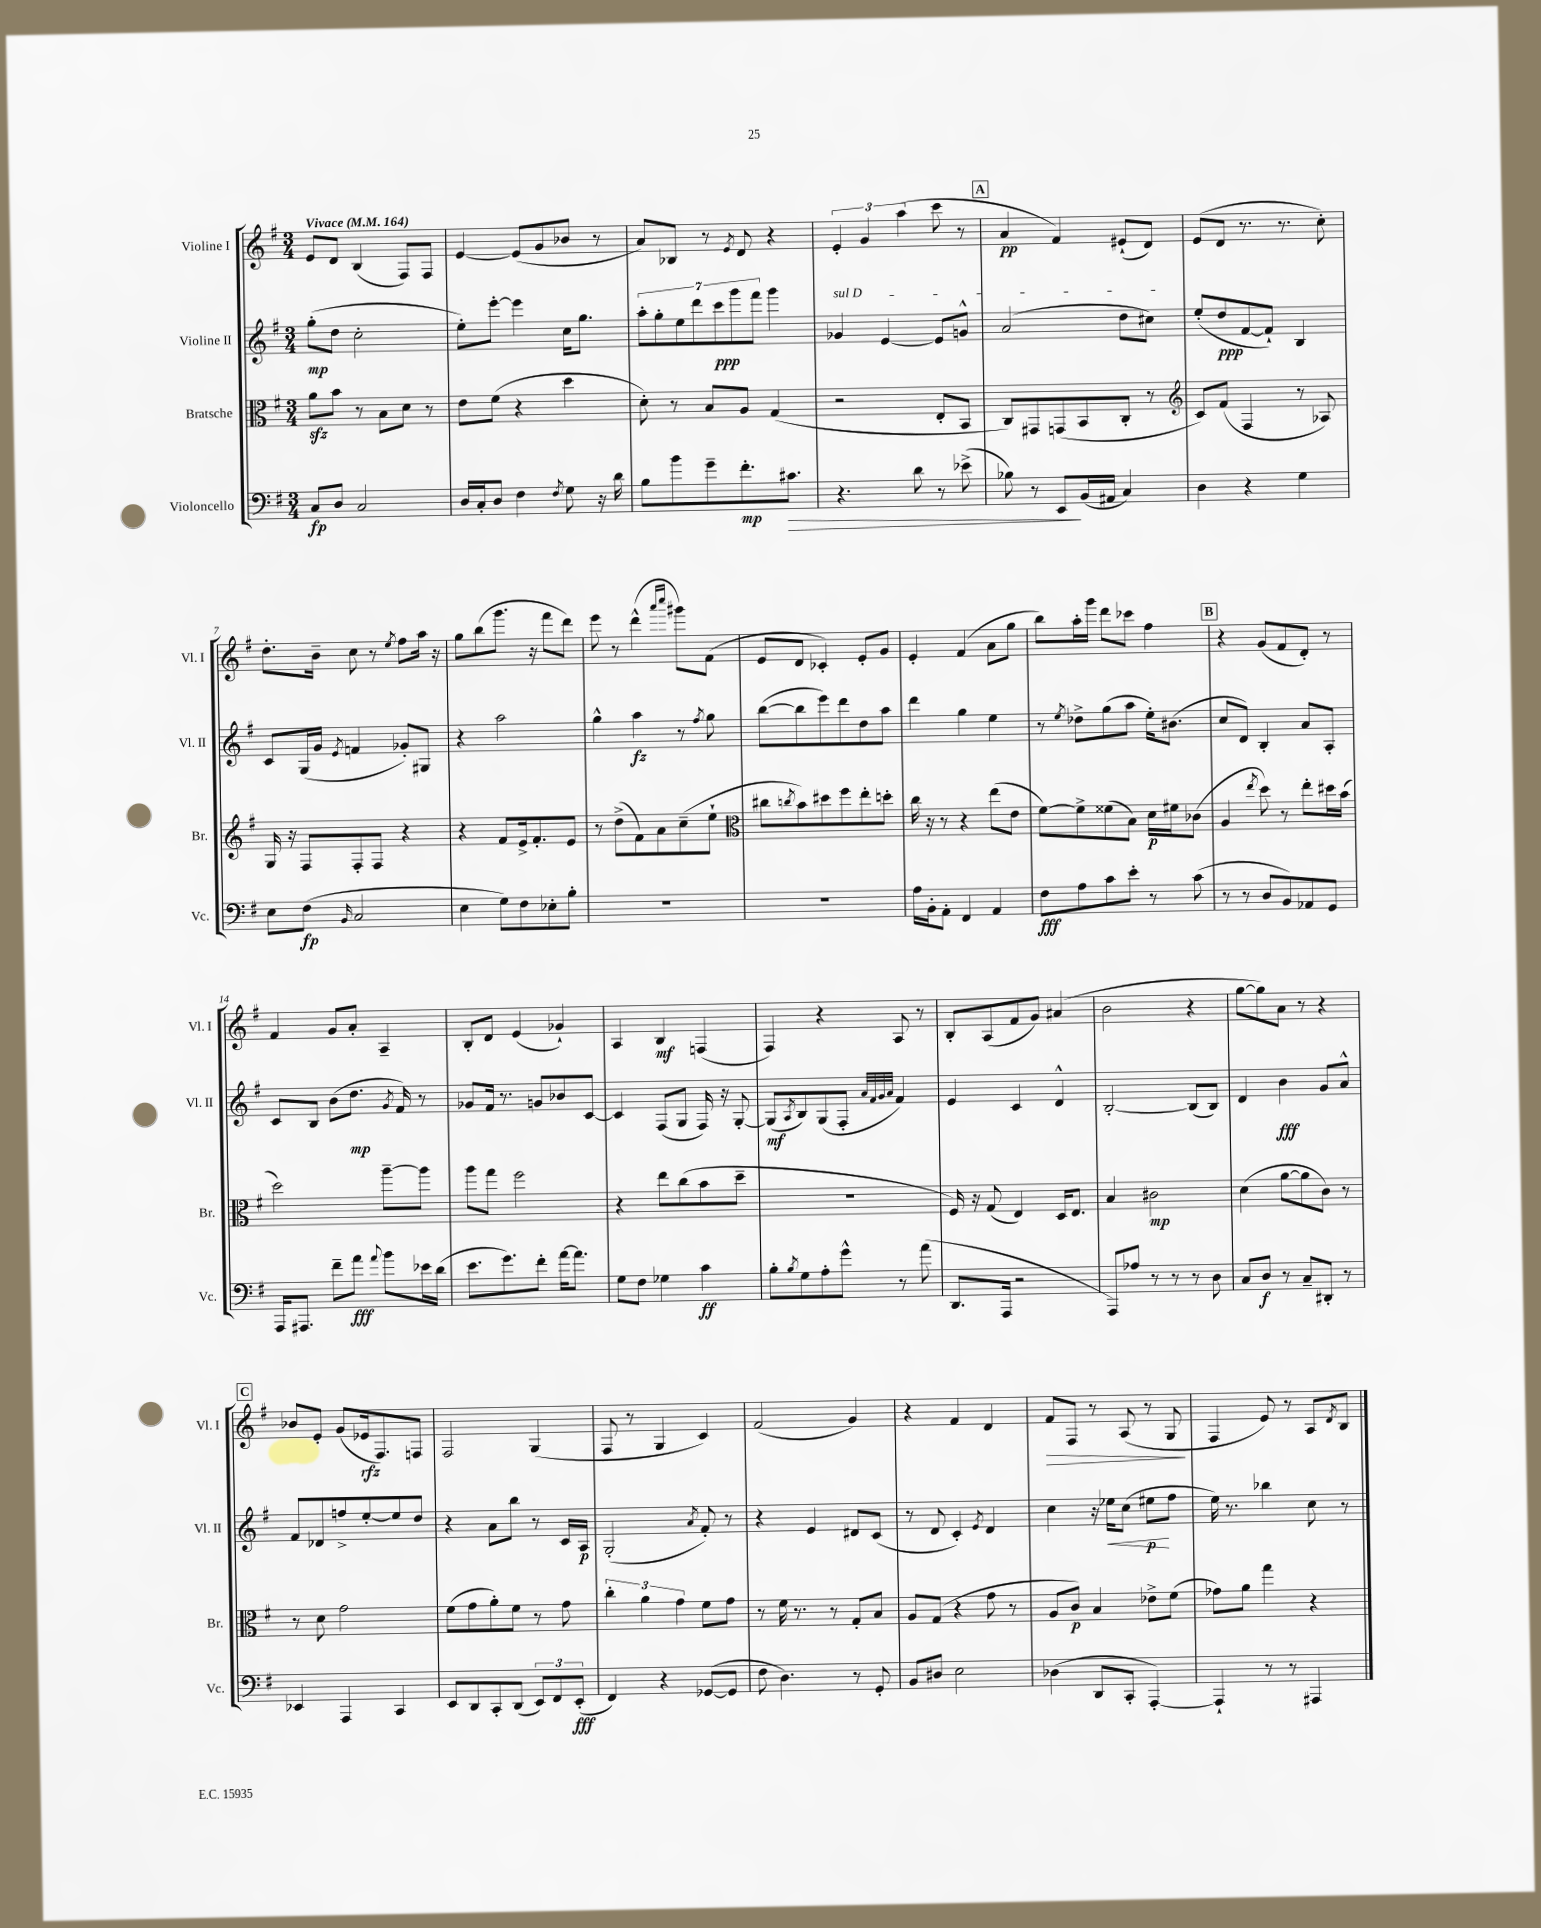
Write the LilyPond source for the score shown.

<<
\new StaffGroup <<
\new Staff = "s0" \with { instrumentName = "Violine I" shortInstrumentName = "Vl. I" } {
    \clef treble \key g \major \numericTimeSignature \time 3/4 \tempo "Vivace" 4 = 164
    e'8 d'8 b4( fis8) fis8 |
    e'4~ e'8( g'8 bes'8 r8 |
    a'8) bes8 r8 \acciaccatura { e'8 } d'8 r4 |
    \tuplet 3/2 { e'4-. g'4 a''4( } c'''8 r8 |
    \mark \markup { \box "A" } a'4\pp fis'4) eis'8-!( d'8) |
    e'8( d'8 r8. r8. c''8-.) |
    d''8.-. b'16-- c''8 r8 \acciaccatura { e''8 } fis''8 a''16 r16 |
    g''8 b''8( g'''8. r16 fis'''8 d'''8) |
    e'''8 r8 d'''4-^( \grace { a'''16 c''''16 } gis'''8) fis'8( |
    e'8 d'8 ces'4-.) e'8-. g'8 |
    e'4-. fis'4( a'8 g''8 |
    b''8) a''16-. g'''16 d'''8 ces'''8 fis''4 |
    \mark \markup { \box "B" } r4 g'8( fis'8 d'8-.) r8 |
    fis'4 g'8 a'8-. a4-- |
    b8-. d'8 e'4( ges'4-!) |
    a4 b4\mf f4( |
    fis4) r4 a8 r8 |
    b8-. a8( fis'8 g'8) ais'4( |
    b'2 r4 |
    g''8~ g''8) a'8 r8 r4 |
    \mark \markup { \box "C" } bes'8 e'8-. g'8( ees'16\rfz fis8.) f8 |
    fis2 g4( |
    fis8 r8 g4 c'4) |
    fis'2( g'4) |
    r4 fis'4 d'4 |
    fis'8\> fis8 r8 a8( r8 g8\! |
    fis4 e'8) r8 a8 \acciaccatura { d'8 } b8 \bar "|." |
}
\new Staff = "s1" \with { instrumentName = "Violine II" shortInstrumentName = "Vl. II" } {
    \clef treble \key g \major \numericTimeSignature \time 3/4
    g''8-.\mp( d''8 c''2-. |
    e''8-.) e'''8~-. e'''4 c''16 g''8. |
    \tuplet 7/4 { a''8-. g''8-. e''8 d'''8 c'''8\ppp g'''8 fis'''8 } g'''4 |
    \once \override TextSpanner.bound-details.left.text = \markup { \italic "sul D" } ges'4\startTextSpan e'4~ e'8 g'8-^ |
    \mark \markup { \box "A" } a'2( d''8 cis''8\stopTextSpan) |
    e''8-.( d''8\ppp fis'8~ fis'8-!) b4 |
    c'8 g16( g'16 \acciaccatura { e'8 } f'4 ges'8-.) gis8 |
    r4 a''2 |
    g''4-^ a''4\fz r8 \acciaccatura { fis''8 } g''8 |
    b''8~( b''8 e'''8) d'''8 d''8 a''8 |
    d'''4 g''4 e''4 |
    r8 \acciaccatura { e''8 } des''8-> g''8( a''8 e''16-.) bis'8.( |
    \mark \markup { \box "B" } c''8 d'8) b4-. a'8 a8-. |
    c'8 b8 b'8( d''8.\mp \acciaccatura { g'8 } fis'16) r8 |
    ges'8 fis'16 r8. g'8 bes'8 c'8~ |
    c'4 fis8( g8 fis16) r16 g8~-. |
    g8\mf( \acciaccatura { a8 } b8) g8( fis8-. \grace { a'32 fis'32 g'32 a'32 } fis'4) |
    e'4 c'4 d'4-^ |
    b2~-. b8( b8) |
    d'4 b'4\fff g'8 a'8-^ |
    \mark \markup { \box "C" } fis'8 des'8 f''8-> e''8~-. e''8 d''8 |
    r4 a'8 b''8 r8 c'16 a16\p |
    g2-.( \acciaccatura { a'8 } fis'8-.) r8 |
    r4 e'4 dis'8 c'8( |
    r8 d'8 c'4-.) \acciaccatura { e'8 } d'4 |
    c''4 r16 ees''16\< c''8( eis''8\p\! fis''8 |
    e''16) r8. bes''4 c''8 r8 \bar "|." |
}
\new Staff = "s2" \with { instrumentName = "Bratsche" shortInstrumentName = "Br." } {
    \clef alto \key g \major \numericTimeSignature \time 3/4
    a'8\sfz b'8 r8 b8 d'8 r8 |
    e'8 fis'8( r4 d''4 |
    d'8-.) r8 b8 a8 g4( |
    r2 e8-. b,8 |
    \mark \markup { \box "A" } c8) gis,8 g,8( b,8 c8-. r8 |
    \clef treble c'8) fis'8( fis4 r8 aes8) |
    g16 r16 fis8 fis8-. fis8 r4 |
    r4 fis'8 e'16-> fis'8.-. e'8 |
    r8 d''8->( fis'8) a'8 c''8--( e''8-! |
    \clef alto cis''8 \acciaccatura { c''8 } b'8) dis''8 fis''8 e''8-. d''8-. |
    c''16 r16 r8 r4 e''8( e'8 |
    fis'8~) fis'8-> fisis'8( b8) d'16\p fis'16 ces'8( |
    \mark \markup { \box "B" } a4 \acciaccatura { e''8 } d''8) r8 e''8-. dis''16 b'16( |
    d''2) a''8~-- a''8 |
    a''8 g''8 fis''2 |
    r4 e''8 c''8( b'8 d''8-- |
    R2. |
    fis16) r16 g8( e4) d16 e8. |
    b4 cis'2\mp |
    d'4( a'8~ a'8 c'8) r8 |
    \mark \markup { \box "C" } r8 d'8 g'2 |
    fis'8( g'8 a'8-.) fis'8 r8 g'8 |
    \tuplet 3/2 { c''4-. a'4 g'4 } fis'8 g'8 |
    r8 fis'16 r8. r8 g8-. b8 |
    a8 g8( r4 g'8 r8 |
    a8 c'8\p) b4 ees'8-> fis'8( |
    ges'8) a'8 g''4 r4 \bar "|." |
}
\new Staff = "s3" \with { instrumentName = "Violoncello" shortInstrumentName = "Vc." } {
    \clef bass \key g \major \numericTimeSignature \time 3/4
    c8\fp d8 c2 |
    d16 c16-. d8 fis4 \acciaccatura { fis8 } g8 r16 d'16 |
    b8 b'8 g'8-- fis'8.-.\mp cis'8.\> |
    r4. d'8 r8 ees'8->( |
    \mark \markup { \box "A" } bes8) r8 e,8\! b,16( ais,16 c4) |
    d4 r4 g4 |
    e8 fis8\fp( \grace { b,16 } c2 |
    e4 g8) fis8 ees8-. b8-. |
    R2. |
    R2. |
    a16 b,16-. a,8-. fis,4 a,4 |
    fis8\fff a8 c'8 e'8-. r8 c'8( |
    \mark \markup { \box "B" } r8 r8 d8 b,8) aes,8 g,8 |
    a,,16 ais,,8. fis'8-- a'8\fff \appoggiatura { a'8 } b'8 ees'16 d'16( |
    e'8. g'8.) fis'8-. a'16~ a'8. |
    g8 fis8 ges4 c'4\ff |
    b8-. \acciaccatura { b8 } g8 a8-. g'8-^ r8 a'8( |
    d,8. a,,16 r2 |
    a,,8) aes8 r8 r8 r8 d8 |
    c8 d8\f r8 c8-- dis,8-. r8 |
    \mark \markup { \box "C" } ees,4 a,,4 c,4 |
    e,8 d,8 c,8-. d,8( \tuplet 3/2 { e,8) fis,8 e,8-.\fff( } |
    fis,4) r4 ges,8~( ges,8 |
    fis8 d4.) r8 g,8-. |
    b,8 dis8 e2 |
    des4( d,8 c,8-. a,,4~-.) |
    a,,4-! r8 r8 ais,,4 \bar "|." |
}
>>
>>
